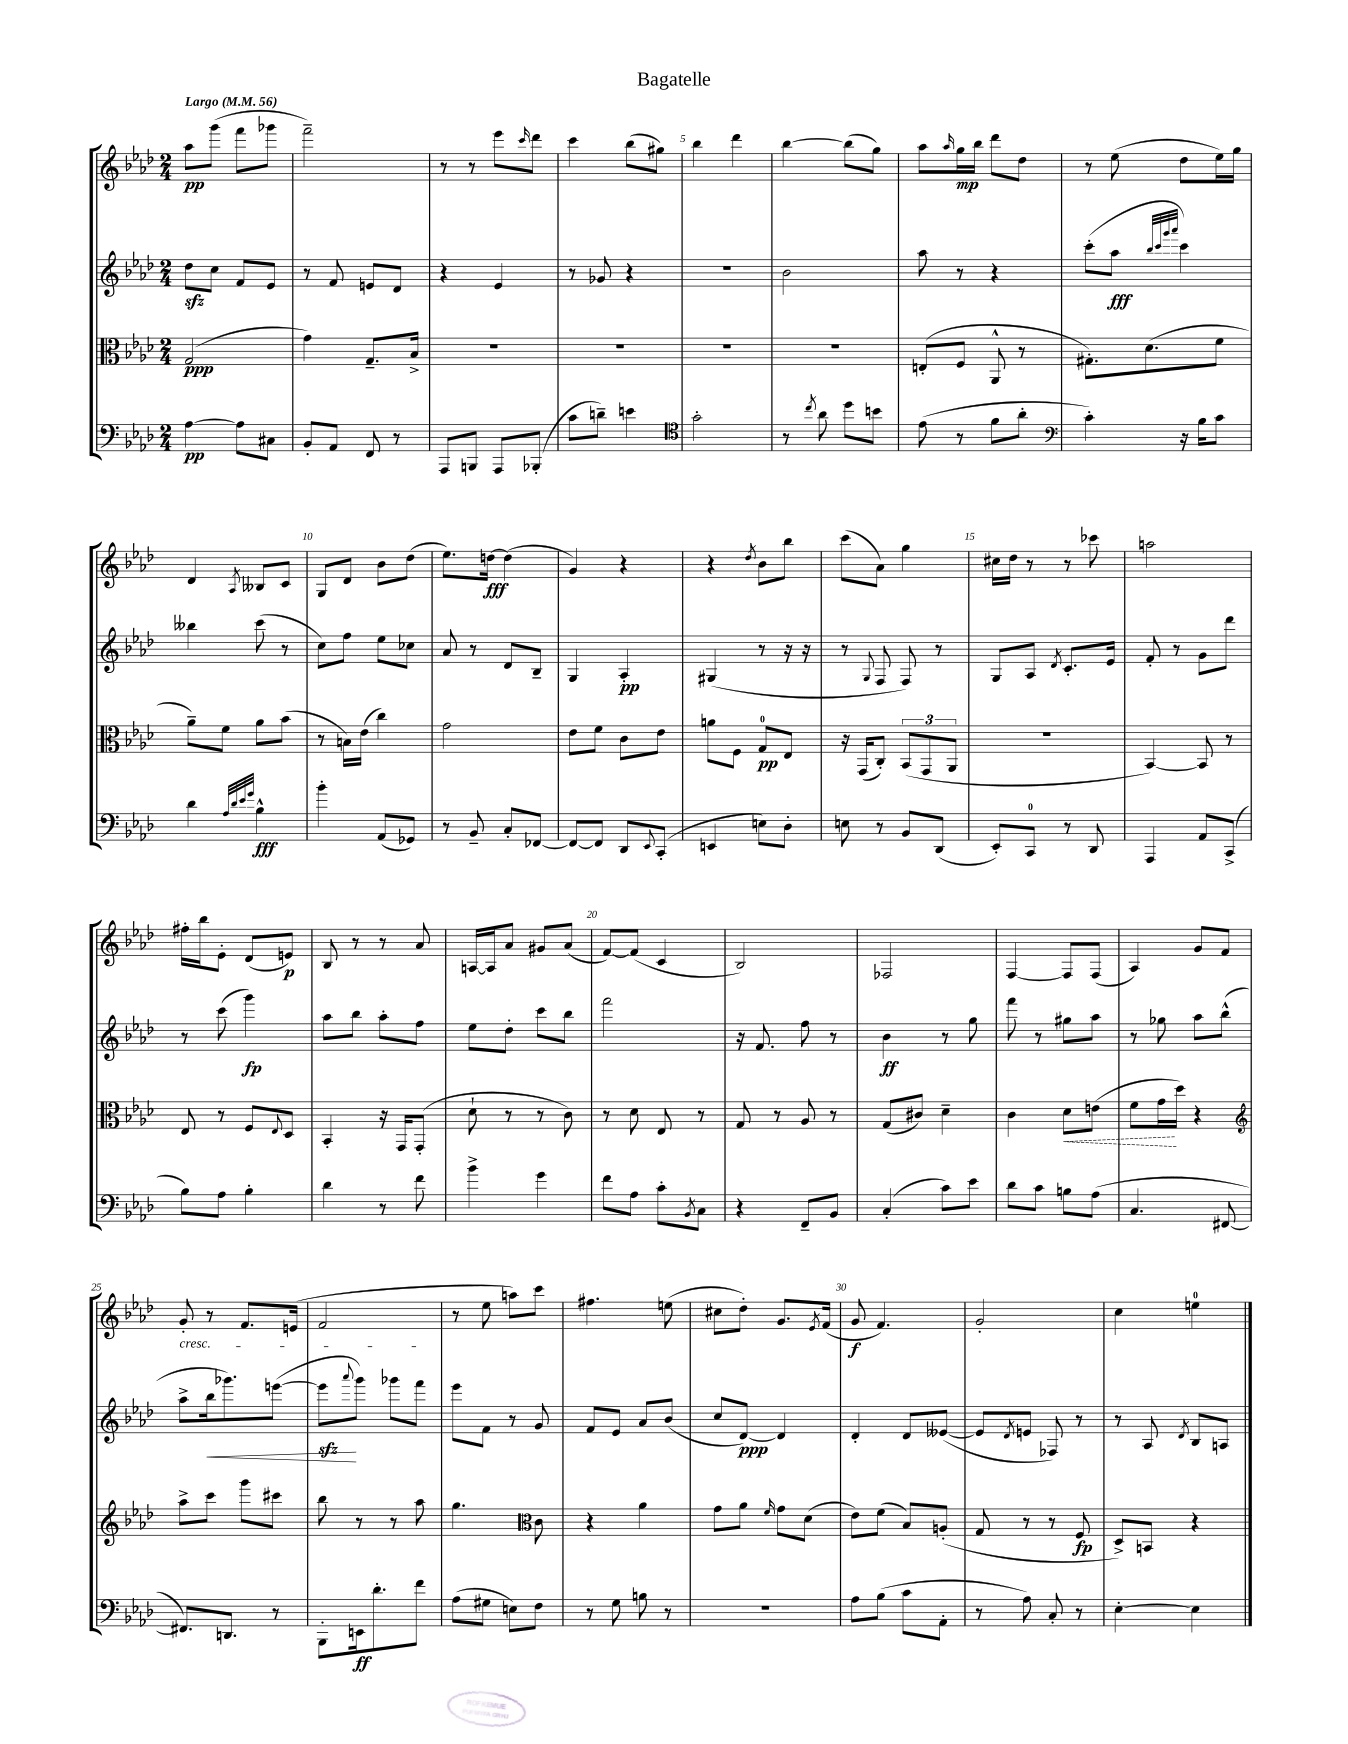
\header { title = "Bagatelle" }
<<
\new StaffGroup <<
\new Staff = "s0" {
    \clef treble \key aes \major \numericTimeSignature \time 2/4 \tempo "Largo" 4 = 56
    aes''8\pp g'''8( f'''8 ges'''8 |
    f'''2--) |
    r8 r8 ees'''8 \grace { c'''16 } des'''8 |
    c'''4 bes''8( gis''8) |
    bes''4 des'''4 |
    bes''4~ bes''8( g''8) |
    aes''8 \grace { aes''16 } g''16\mp bes''16 des'''8 des''8 |
    r8 ees''8( des''8 ees''16) g''16 |
    des'4 \acciaccatura { aes8 } beses8 c'8 |
    g8 des'8 bes'8 des''8( |
    ees''8.) d''16~\fff d''4( |
    g'4) r4 |
    r4 \acciaccatura { des''8 } bes'8 bes''8 |
    c'''8( aes'8) g''4 |
    cis''16 des''16 r8 r8 ces'''8 |
    a''2 |
    fis''16-. bes''16 ees'8-. des'8( e'8\p) |
    bes8 r8 r8 aes'8 |
    a16~ a16 aes'8 gis'8 aes'8( |
    f'8~) f'8( c'4 |
    bes2) |
    fes2 |
    f4~ f8 f8( |
    aes4) g'8 f'8 |
    g'8-.\cresc r8 f'8. e'16( |
    f'2\! |
    r8 ees''8 a''8) c'''8 |
    fis''4. e''8( |
    cis''8 des''8-.) g'8. \acciaccatura { ees'8 } f'16( |
    g'8\f f'4.) |
    g'2-. |
    c''4 e''4-0 \bar "|." |
}
\new Staff = "s1" {
    \clef treble \key aes \major \numericTimeSignature \time 2/4
    des''8\sfz c''8 f'8 ees'8 |
    r8 f'8 e'8 des'8 |
    r4 ees'4 |
    r8 ges'8 r4 |
    R2 |
    bes'2 |
    aes''8 r8 r4 |
    c'''8-.( aes''8\fff \grace { bes''32 c'''32 g'''32 aes'''32 } c'''4) |
    beses''4 c'''8( r8 |
    c''8) f''8 ees''8 ces''8 |
    aes'8 r8 des'8 bes8-- |
    g4 aes4-.\pp |
    gis4( r8 r16 r16 |
    r8 \appoggiatura { g8 } f8 f8) r8 |
    g8 aes8 \acciaccatura { des'8 } c'8.-. ees'16 |
    f'8-. r8 g'8 des'''8 |
    r8 c'''8( g'''4\fp) |
    aes''8 bes''8 aes''8-. f''8 |
    ees''8 des''8-. c'''8 bes''8 |
    f'''2 |
    r16 f'8. f''8 r8 |
    bes'4\ff r8 g''8 |
    f'''8 r8 gis''8 aes''8 |
    r8 ges''8 aes''8 bes''8-^( |
    aes''8-> bes''16\< ges'''8.) e'''8~( |
    e'''8\sfz\! \appoggiatura { aes'''8 } g'''8) ges'''8 f'''8 |
    ees'''8 f'8 r8 g'8 |
    f'8 ees'8 aes'8 bes'8( |
    c''8 des'8~\ppp) des'4 |
    des'4-. des'8 eeses'8~( |
    eeses'8 \acciaccatura { des'8 } e'8 fes8) r8 |
    r8 aes8 \acciaccatura { des'8 } bes8 a8 \bar "|." |
}
\new Staff = "s2" {
    \clef alto \key aes \major \numericTimeSignature \time 2/4
    g2\ppp( |
    g'4) g8.-- bes16-> |
    R2 |
    R2 |
    R2 |
    R2 |
    e8-.( f8 aes,8-^ r8 |
    gis8.-.) des'8.( f'8 |
    aes'8--) f'8 aes'8 bes'8( |
    r8 b16) ees'16( c''4) |
    g'2 |
    ees'8 f'8 c'8 ees'8 |
    a'8 f8 g8-0\pp ees8 |
    r16 g,16( c8-.) \tuplet 3/2 { bes,8( g,8 aes,8 } |
    R2 |
    bes,4~) bes,8 r8 |
    ees8 r8 f8 \appoggiatura { ees8 } des8 |
    bes,4-. r16 g,16 g,8-.( |
    des'8-! r8 r8 c'8) |
    r8 des'8 ees8 r8 |
    g8 r8 aes8 r8 |
    g8( cis'8) des'4-- |
    c'4 \once \override Hairpin.style = #'dashed-line des'8\< e'8( |
    f'8 g'16\! des''16) r4 |
    \clef treble aes''8-> c'''8 g'''8 cis'''8 |
    bes''8 r8 r8 aes''8 |
    g''4. \clef alto c'8 |
    r4 aes'4 |
    g'8 aes'8 \grace { f'16 } g'8 des'8( |
    ees'8) f'8( bes8) a8-.( |
    g8 r8 r8 f8\fp |
    des8->) b,8 r4 \bar "|." |
}
\new Staff = "s3" {
    \clef bass \key aes \major \numericTimeSignature \time 2/4
    aes4~\pp aes8 cis8 |
    bes,8-. aes,8 f,8 r8 |
    aes,,8 b,,8 aes,,8 bes,,8-.( |
    c'8 d'8--) e'4 |
    \clef tenor g'2-. |
    r8 \acciaccatura { c''8 } aes'8 des''8 b'8 |
    ees'8( r8 f'8 aes'8-. |
    \clef bass c'4-.) r16 bes16 c'8 |
    des'4 \grace { aes32 des'32 ees'32 g'32 } bes4-^\fff |
    bes'4-. aes,8( ges,8) |
    r8 bes,8-- c8-. fes,8~ |
    fes,8~ fes,8 des,8 \appoggiatura { ees,8 } c,8-.( |
    e,4 e8) des8-. |
    e8 r8 bes,8 des,8( |
    ees,8-.) c,8-0 r8 des,8 |
    aes,,4 aes,8 c,8->( |
    bes8) aes8 bes4-. |
    des'4 r8 f'8 |
    bes'4-> g'4 |
    f'8 aes8 c'8-. \acciaccatura { bes,8 } c8 |
    r4 f,8-- bes,8 |
    c4-.( c'8) ees'8 |
    des'8 c'8 b8 aes8( |
    c4. fis,8~ |
    fis,8.) d,8. r8 |
    bes,,8-. e,16\ff des'8.-. f'8 |
    aes8( gis8 e8) f8 |
    r8 g8 b8 r8 |
    r2 |
    aes8 bes8( c'8 aes,8-. |
    r8 aes8) c8-. r8 |
    ees4~-. ees4 \bar "|." |
}
>>
>>
\layout { \context { \Score \override BarNumber.break-visibility = ##(#f #t #t) barNumberVisibility = #(every-nth-bar-number-visible 5) } }
